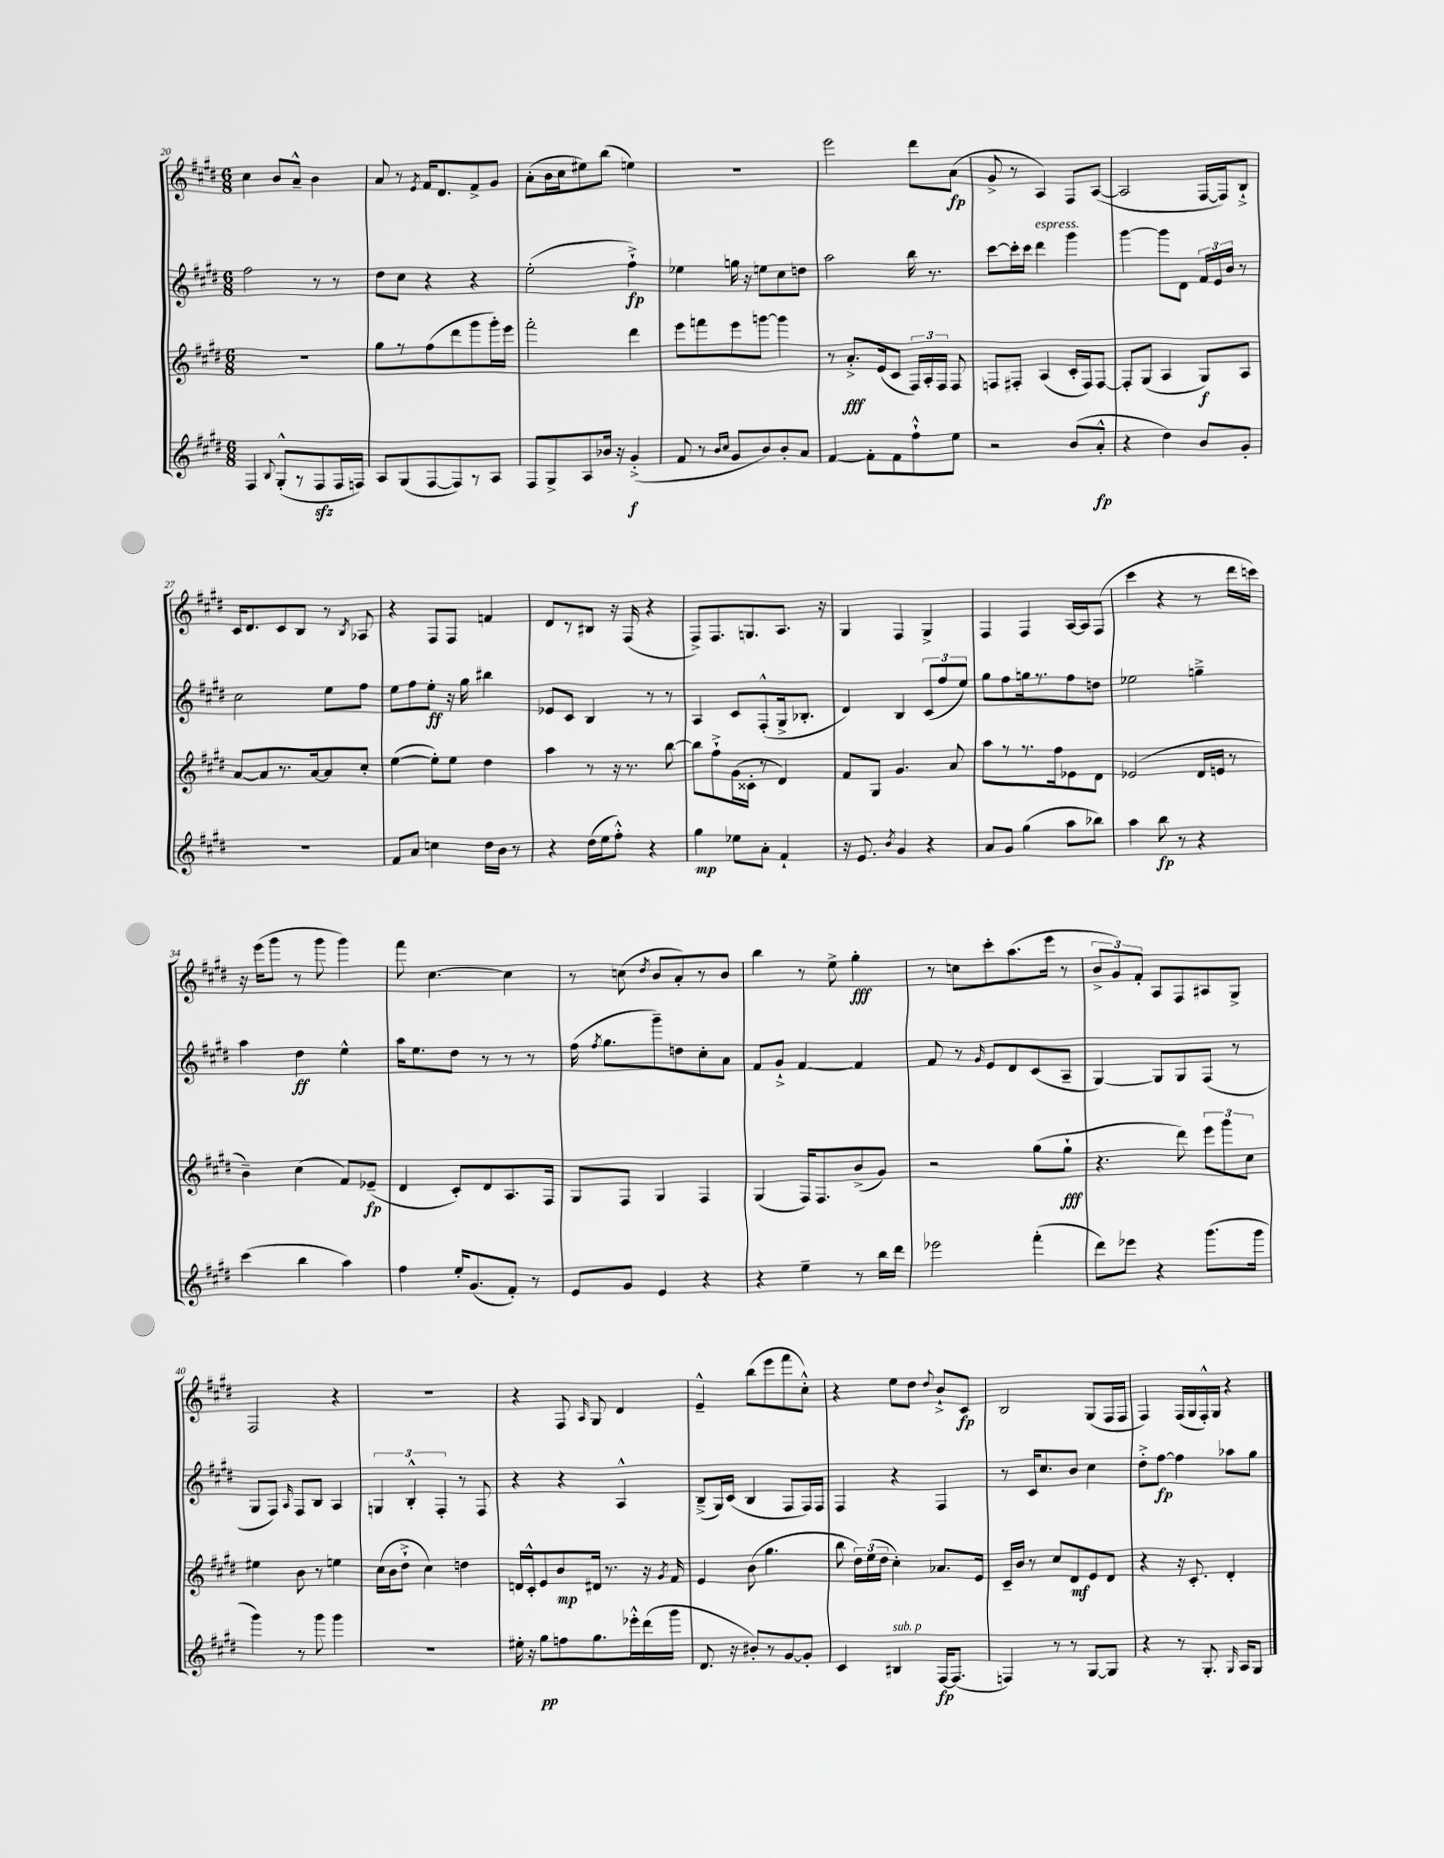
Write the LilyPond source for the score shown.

<<
\new StaffGroup <<
\new Staff = "s0" {
    \clef treble \key e \major \numericTimeSignature \time 6/8
    \autoBeamOff cis''4 b'8[ a'8]---^ b'4 |
    a'8 r8 \acciaccatura { e'8 } fis'16[ dis'8. fis'8-> gis'8] |
    a'8[-.( b'16 cis''16 eis''8) b''8]( e''4) |
    R2. |
    e'''2 dis'''8[ a'8]\fp( |
    gis'8-> r8 a4) fis8[ a8]~( |
    a2 fis16[~ fis16) b8]-!-> |
    cis'16[ dis'8. cis'8 b8] r8 \acciaccatura { b8 } aes8 |
    r4 fis8[ fis8] f'4 |
    dis'8[ r8 bis8] r16 fis16( r4 |
    fis8[->) fis8. g8. a8.] r16 |
    gis4 fis4 gis4-> |
    fis4 fis4 a16[~ a16 fis8]( |
    cis'''4 r4 r8 dis'''16[ c'''16]) |
    r16 e'''16[( gis'''8] r8 gis'''8 gis'''4) |
    fis'''8 cis''4.~ cis''4 |
    r8 c''8( \acciaccatura { dis''8 } b'8[ a'8-.) r8 b'8] |
    b''4 r8 e''8-> gis''4-.\fff |
    r8 c''8[ cis'''8-. a''8.( e'''16] r8 |
    \tuplet 3/2 { b'8[-> gis'8) fis'8]-. } a8[ fis8 ais8 gis8]-> |
    fis2 r4 |
    R2. |
    r4 fis8 \grace { a16 } gis8 dis'4 |
    e'4---^ b''8[( e'''8 fis'''8 cis''8]-.-^) |
    r4 e''8[ dis''8] \appoggiatura { dis''8 } b'8[-!-> cis'8]\fp |
    b2 gis8[( fis16 fis16] |
    fis4) fis16[( gis16 fis16-.-^) gis16] r4 \bar "|." |
}
\new Staff = "s1" {
    \clef treble \key e \major \numericTimeSignature \time 6/8
    \autoBeamOff fis''2 r8 r8 |
    dis''8[ cis''8] r4 r4 |
    e''2-.( fis''4-!->\fp) |
    ees''4 g''16 r16 e''8[ cis''8 d''8] |
    a''2 b''16 r8. |
    cis'''8[~ cis'''16-. cis'''16] dis'''4^\markup { \italic "espress." } gis'''4 |
    gis'''4~ gis'''8[ dis'8] \tuplet 3/2 { fis'16[ e'16 b'16] } r8 |
    cis''2 e''8[ fis''8] |
    e''8[ fis''8 e''8]-.\ff r16 gis''16 bis''4 |
    ees'8[ cis'8] b4 r8 r8 |
    a4 cis'8[ fis8-.-^( gis16-> bes8.]-. |
    dis'4) b4 \tuplet 3/2 { cis'8[( fis''8 e''8]) } |
    gis''8[ fis''8 g''16 r8. fis''8 d''8] |
    ees''2 g''4---> |
    a''4 dis''4\ff e''4-^ |
    a''16[ e''8. dis''8] r8 r8 r8 |
    fis''16( \acciaccatura { fis''8 } gis''8.[ gis'''8--) d''8 cis''8-. a'8] |
    fis'8[ gis'8]-!-> fis'4~ fis'4 |
    fis'8 r8 \grace { gis'16 } e'8[ dis'8 cis'8( a8]-- |
    gis4~) gis8[ gis8 fis8]( r8 |
    gis8[ fis8]) \grace { a16 } fis8[ b8] a4 |
    \tuplet 3/2 { g4 b4-.-^ fis4-. } r8 fis8 |
    r4 r4 a4-^ |
    b8[--->( gis16) cis'16]( b4 fis8[ fis16) fis16] |
    fis4 r4 fis4 |
    r8 cis'16[ cis''8. b'8] cis''4 |
    dis''8[-.-> fis''8]~\fp fis''4 aes''8[ gis''8] \bar "|." |
}
\new Staff = "s2" {
    \clef treble \key e \major \numericTimeSignature \time 6/8
    \autoBeamOff R2. |
    gis''8[ r8 fis''8( dis'''8 gis'''8 gis'''16-.) e'''16] |
    fis'''2-. dis'''4 |
    e'''8[ f'''8 e'''8 g'''8]~ g'''4 |
    r8 a'8.[-.->\fff e'16( cis'8] \tuplet 3/2 { fis16[) a16-. fis16] } fis8 |
    f8[ fis8]-. a4( cis'16[-. fis16) fis8]~ |
    fis8[-. gis8]( a4 gis8[\f) a8] |
    a'8[~ a'8 r8. a'16~ a'8 cis''8]-. |
    e''4~( e''8[-.) e''8] dis''4 |
    a''4 r8 r16 r8. b''8~ |
    b''8[ fis''8-!-> gis'16( cisis'16]-. r8 dis'4) |
    fis'8[ gis8] gis'4. a'8 |
    a''8[ r8 r8. fis''16 ees'8 dis'8] |
    ees'2( dis'16[ e'16] r8 |
    b'4--) cis''4( fis'8[) ees'8]--\fp( |
    dis'4 cis'8[-.) dis'8 a8. fis16] |
    gis8[ fis8] gis4 fis4 |
    gis4( fis16[) fis8. b'8->( gis'8]) |
    r2 gis''8[( gis''8]-!\fff |
    r4. dis'''8) \tuplet 3/2 { e'''8[ gis'''8 cis''8] } |
    eis''4 b'8 r8 e''4 |
    cis''16[( b'16 dis''8]-!-> cis''4) d''4 |
    d'16[ cis'16-.-^ e'8 b'8\mp dis'16] r8. r16 \acciaccatura { gis'8 } fis'16 |
    e'4 b'8( gis''4. |
    b''8 \tuplet 3/2 { dis''16[) e''16( dis''16] } cis''4-.) aes'8.[ e'16] |
    cis'16[-- b'16] r8 cis''8[ dis'8\mf e'8 dis'8] |
    r4 r16 cis'8.-. dis'4-. \bar "|." |
}
\new Staff = "s3" {
    \clef treble \key e \major \numericTimeSignature \time 6/8
    \autoBeamOff fis4 \appoggiatura { b8 } gis8[-.-^( r8 fis8\sfz fis16 f16]) |
    a8[ gis8( fis8~ fis8) r8 a8] |
    fis8[ gis8-> a8 bes'16] r16 gis'4-.->\f( |
    fis'8 r8 \grace { b'16[ cis''16] } gis'8[ b'8) b'8-. a'8] |
    fis'4~ fis'8[-. fis'8 fis''8-!-^ e''8] |
    r2 b'8[( a'8]-.-^\fp |
    r4 dis''4) b'8[ gis'8]-. |
    R2. |
    fis'8[ a'8] c''4 dis''16[ b'16] r8 |
    r4 dis''16[( e''16 fis''8]-.-^) r4 |
    gis''4\mp ees''8[ a'8]-. fis'4-! |
    r16 e'8. \acciaccatura { b'8 } gis'4 r4 |
    a'8[ gis'8] gis''4( a''8[ bes''8]) |
    a''4 b''8\fp r8 r4 |
    cis'''4( b''4 a''4) |
    fis''4 e''16[-. gis'8.( fis'8]-.) r8 |
    e'8[ gis'8] e'4 r4 |
    r4 e''4-- r8 b''16[ dis'''16] |
    ees'''2 fis'''4-.( |
    dis'''8[) ees'''8] r4 gis'''8.[( gis'''16] |
    gis'''4) r8 gis'''8 gis'''4 |
    R2. |
    eis''16-. r16 gis''8[\pp f''8 gis''8. ees'''16-.-^ dis'''16( gis'''16] |
    dis'8. r16 bis'8[-.) r8 gis'8~ gis'8]-. |
    cis'4 bis4^\markup { \italic "sub. p" } fis16[~\fp fis8.]( |
    f4) r8 r8 gis8[~ gis8] |
    r4 r8 gis8.-. \grace { gis16 } a16[ gis8] \bar "|." |
}
>>
>>
\layout { \context { \Score currentBarNumber = #20 } }
